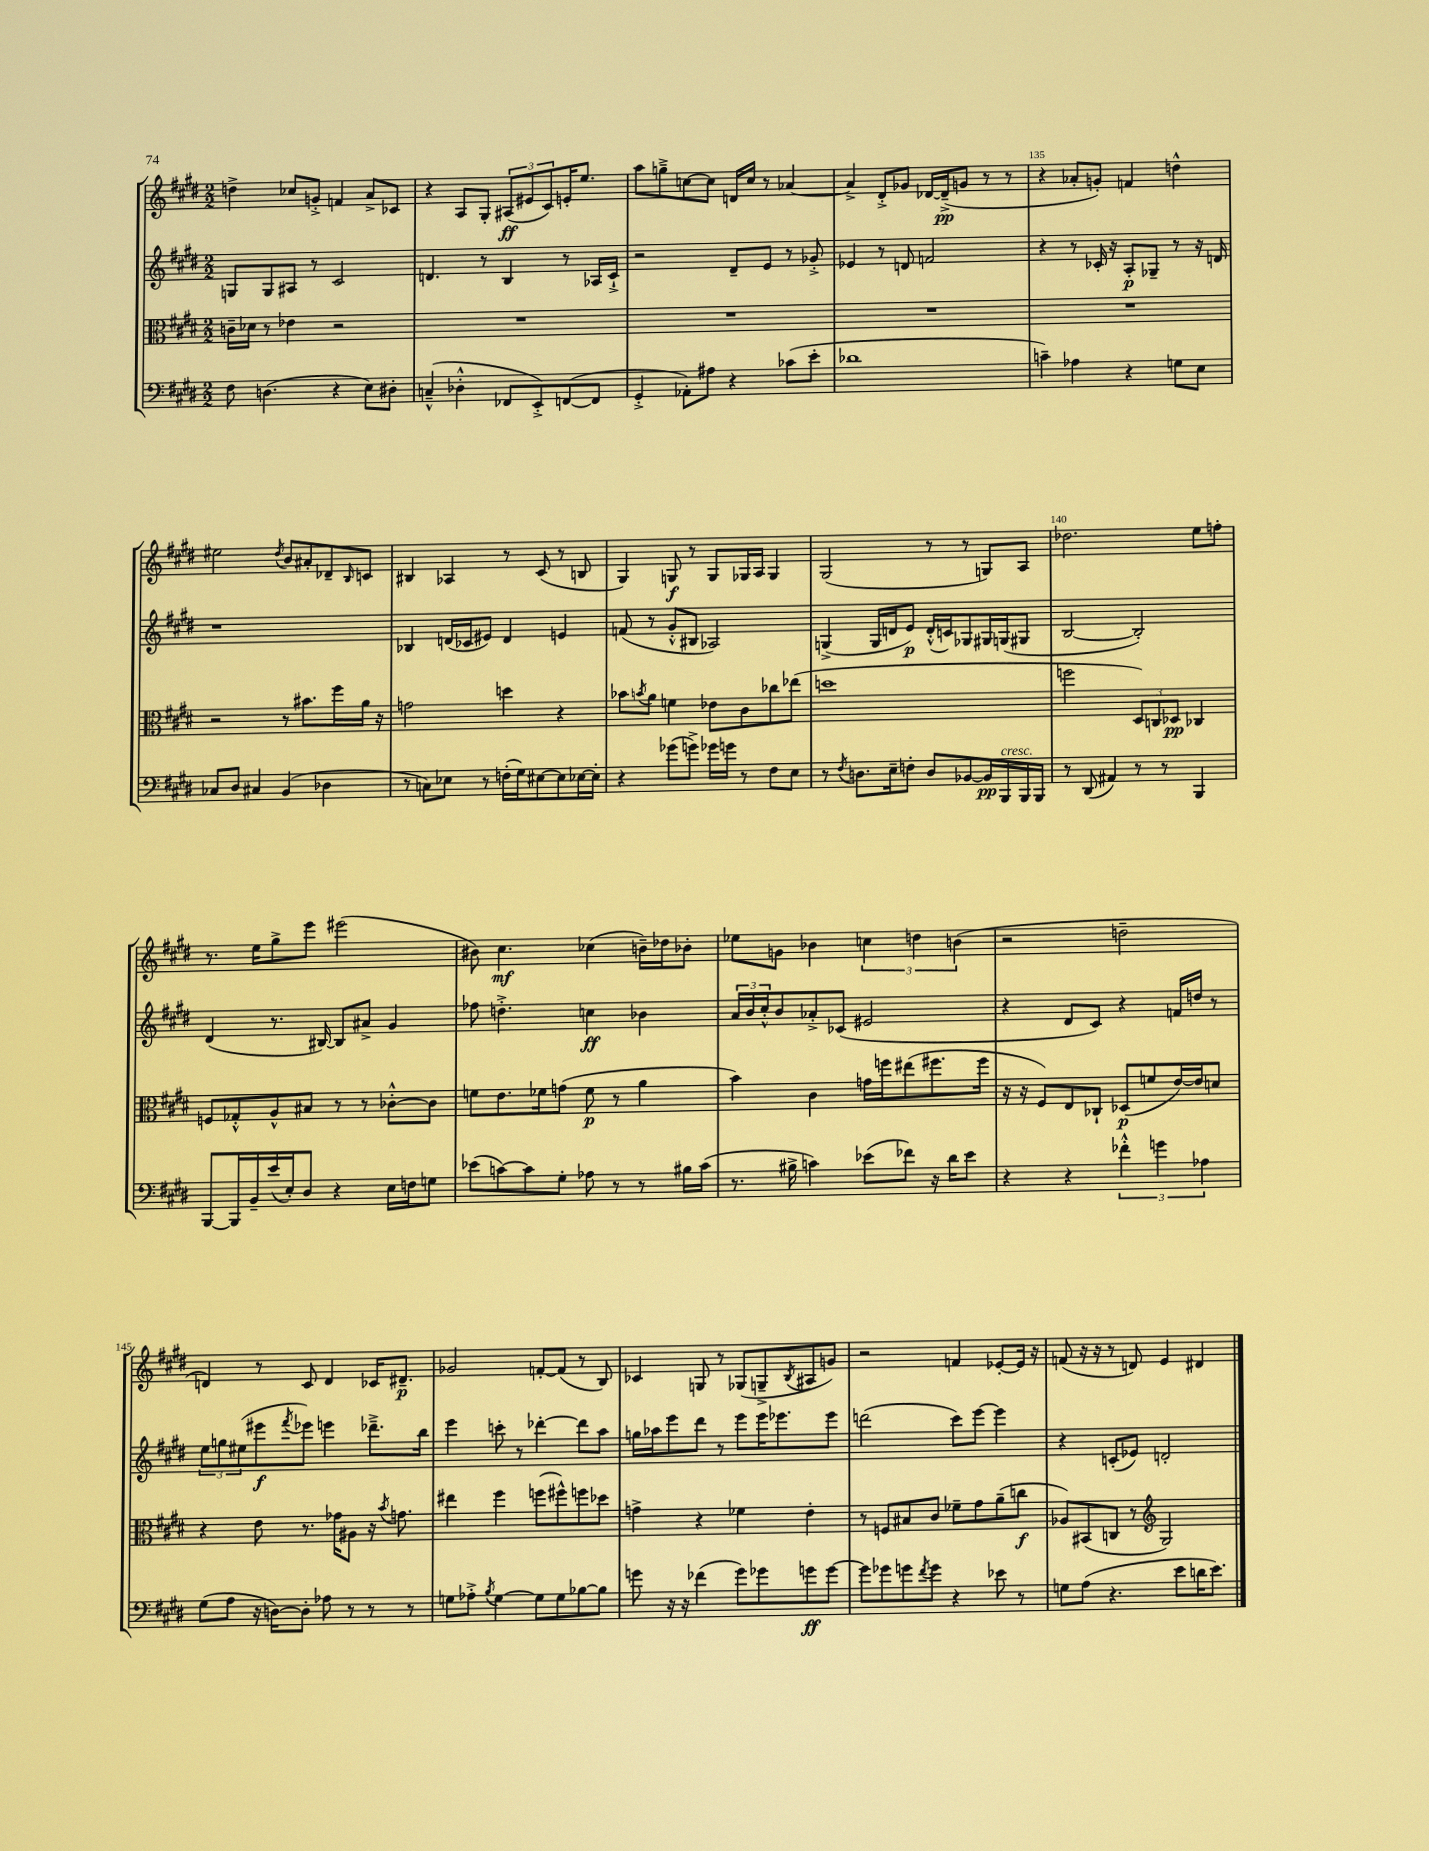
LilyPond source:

<<
\new StaffGroup <<
\new Staff = "s0" {
    \clef treble \key e \major \numericTimeSignature \time 2/2
    d''4-> ces''8 g'8-.-> f'4 a'8-> ces'8 |
    r4 a8 gis8-. \tuplet 3/2 { ais8\ff( eis'8 cis'8) } e'16-. e''8. |
    a''8 g''8---> c''8~ c''8 d'16 c''16 r8 aes'4~ |
    aes'4-> dis'8-.-> ges'8 des'16~ des'16--->\pp( g'8 r8 r8 |
    r4 aes'8-. g'8-.) f'4 d''4-^ |
    eis''2 \acciaccatura { dis''8 } b'8 ais'8-. des'8-- \grace { b16 } c'8 |
    bis4 aes4 r8 cis'8( r8 b8 |
    gis4) g8\f r8 g8 ges16 a16 ges4 |
    gis2( r8 r8 g8) a8 |
    des''2. e''8 f''8-. |
    r8. e''16 gis''8-> e'''8 eis'''2( |
    bis'8) cis''4.\mf ces''4( b'16--) des''16 bes'8-. |
    ees''8 g'8 bes'4 \tuplet 3/2 { c''4 d''4 b'4( } |
    r2 d''2-- |
    d'4) r8 cis'8 d'4 ces'16 dis'8.--\p |
    ges'2 f'8~-. f'8( r8 b8) |
    ces'4 g8 r8 ges8( g8---> \acciaccatura { b8 } ais8 g'8) |
    r2 f'4 ees'8~-. ees'16 r16 |
    f'8( r16 r16 r8 d'8) e'4 dis'4 \bar "|." |
}
\new Staff = "s1" {
    \clef treble \key e \major \numericTimeSignature \time 2/2
    g8 g8 ais8 r8 cis'2 |
    d'4. r8 b4 r8 aes16 cis'16-!-> |
    r2 dis'8-- e'8 r8 ges'8-.-> |
    ees'4 r8 d'8 f'2 |
    r4 r8 ces'16-. r16 a8-.\p ges8-- r8 r16 d'16 |
    r1 |
    bes4 d'16( ces'16 eis'8) d'4 e'4 |
    f'8( r8 gis'8-.-^ bis8 aes2) |
    g4->( g16 d'16 e'8\p) d'16-.-^( c'16) ges8 gis16 g16( gis8 |
    b2~ b2-.) |
    dis'4( r8. bis16~) bis8 ais'8-> gis'4 |
    fes''8 d''4.-.-> c''4\ff bes'4 |
    \tuplet 3/2 { a'16 b'16 cis''16-.-^ } b'8 aes'8-.-> ces'8( eis'2 |
    r4 dis'8 cis'8) r4 f'16 d''16 r8 |
    \tuplet 3/2 { e''8 g''8 eis''8( } eis'''8\f \acciaccatura { fis'''8 } ees'''8) e'''4 des'''8.---> b''16 |
    e'''4 c'''8-. r8 des'''4~-. des'''8 a''8 |
    g''16 aes''16 e'''8 dis'''8 r8 e'''8 e'''16 ees'''8. ees'''8 |
    d'''2( cis'''8) e'''8~ e'''4 |
    r4 c'8-.( ees'8) d'2-. \bar "|." |
}
\new Staff = "s2" {
    \clef alto \key e \major \numericTimeSignature \time 2/2
    c'16-- des'16 r8 ees'4 r2 |
    R1 |
    R1 |
    R1 |
    R1 |
    r2 r8 bis'8. fis''16 a'16 r16 |
    g'2 d''4 r4 |
    bes'8 \acciaccatura { b'8 } a'8 f'4 ees'8 cis'8 ces''8 ees''8( |
    d''1 |
    f''2 \tuplet 3/2 { dis8) c8 des8\pp } ces4 |
    f8 ges8-.-^ a8-^ bis8 r8 r8 ces'8~-.-^ ces'8 |
    f'8 e'8. fes'16 g'8( fes'8\p r8 a'4 |
    b'4) cis'4 g'16 f''16 eis''8( fis''8. fis''16 |
    r16 r16 fis8) e8 ces8-! des8\p( f'8 e'16~) e'16 d'8 |
    r4 e'8 r8. ges'16 ais8 r16 \acciaccatura { b'8 } g'8. |
    eis''4 fis''4 f''8( fis''8-^) f''8 des''8 |
    g'4-> r4 fes'4 e'4-. |
    r8 f8 bis8 cis'8 fes'8-- gis'8 a'8--( c''8\f |
    aes8) bis,8( c8 r8 \clef treble gis2) \bar "|." |
}
\new Staff = "s3" {
    \clef bass \key e \major \numericTimeSignature \time 2/2
    fis8 d4.( r4 e8) dis8-. |
    c4---^( des4-.-^ fes,8 e,8-.->) f,8~( f,8 |
    gis,4-.-> aes,8-.) ais8 r4 ces'8( e'8-. |
    des'1 |
    c'4--) aes4 r4 g8 e8 |
    ces8 dis8 cis4 b,4( des4 |
    r8 c8) ees8 r8 f16-.( gis16) eis8~ eis8 ees16~ ees16-. |
    r4 ges'8( g'8->) ges'16 g'16 r8 fis8 e8 |
    r8 \acciaccatura { fis8 } d8. e16-- f8-. d8 bes,8~ bes,16\pp b,,16^\markup { \italic "cresc." } b,,16 b,,16 |
    r8 dis,8( ais,4) r8 r8 b,,4 |
    b,,8~ b,,16 b,16-- e'16( e16-.) dis8 r4 e16 f16 g8 |
    ees'8( c'8~) c'8 gis8-. aes8 r8 r8 bis16 c'16( |
    r8. bis16-> c'4) ees'8( fes'8) r16 dis'16 ees'8 |
    r4 r4 \tuplet 3/2 { fes'4-.-^ g'4 aes4 } |
    gis8( a8 r16 d16~) d8-. aes8 r8 r8 r8 |
    g8 aes8-.-> \acciaccatura { b8 } g4~ g8 g8 bes8~ bes8 |
    g'8 r16 r16 fes'4( g'8) ges'8 g'8\ff g'8~ |
    g'8 ges'8 g'8 \acciaccatura { fis'8 } g'8 r4 ees'8 r8 |
    g8 a8( r4. e'8 d'16 e'8.) \bar "|." |
}
>>
>>
\layout { \context { \Score currentBarNumber = #131 \override BarNumber.break-visibility = ##(#f #t #t) barNumberVisibility = #(every-nth-bar-number-visible 5) } }
